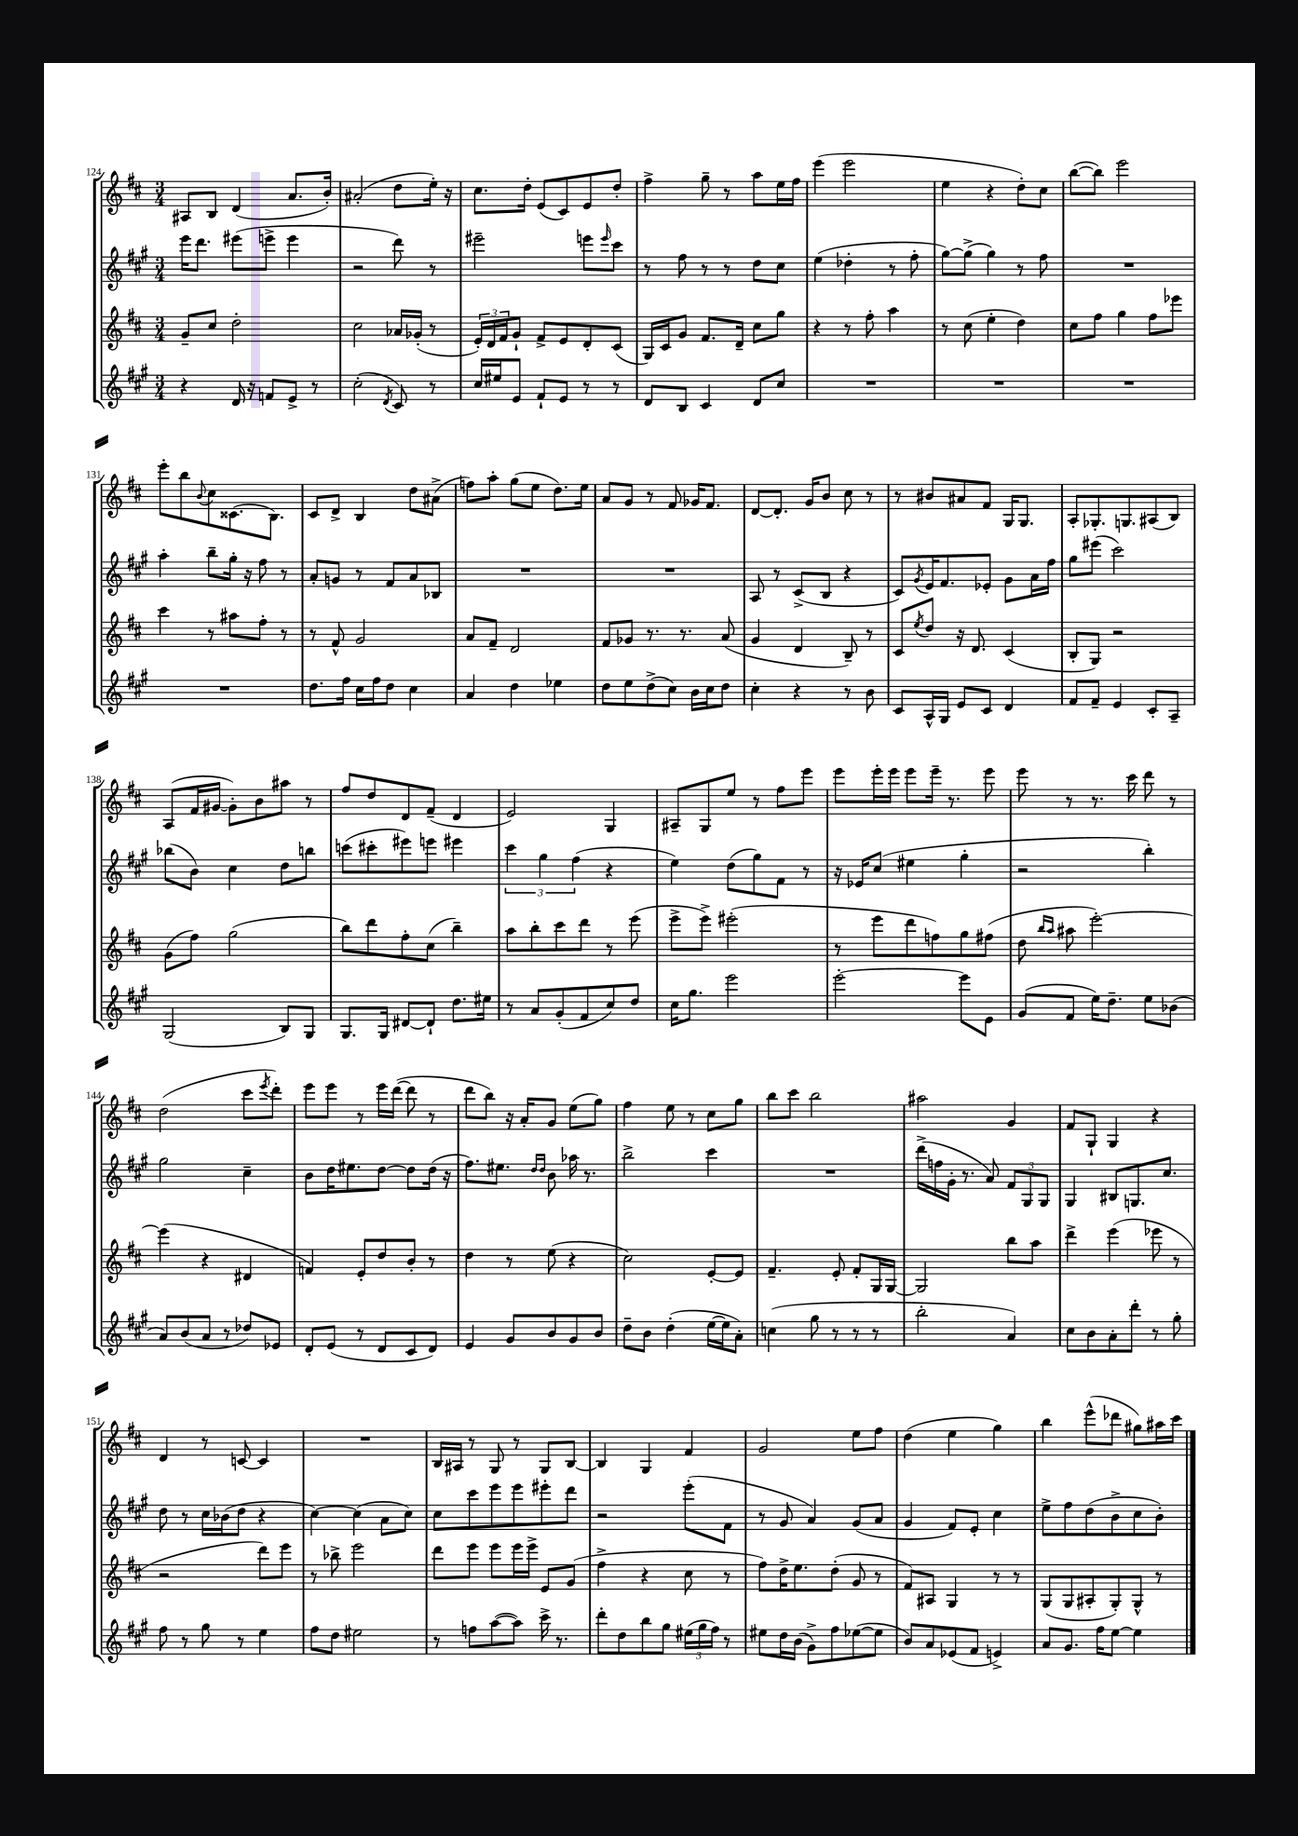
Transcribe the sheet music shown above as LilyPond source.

<<
\new StaffGroup <<
\new Staff = "s0" {
    \clef treble \key d \major \numericTimeSignature \time 3/4
    ais8 b8 d'4( a'8. b'16-.) |
    ais'2-.( d''8 e''16-.) r16 |
    cis''8. d''16-. e'8( cis'8) e'8 d''8-. |
    fis''4-> g''8-- r8 a''8 e''16 fis''16 |
    e'''4( e'''2 |
    e''4 r4 d''8-.) cis''8 |
    b''8~( b''8) e'''2 |
    e'''8-. b''8 \appoggiatura { b'8 } cis''8 cisis'8.( b8.) |
    cis'8 d'8-> b4 d''8 ais'8->( |
    f''8) a''8-. g''8( e''8 d''8.) e''16 |
    a'8 g'8 r8 fis'8 ges'16 fis'8. |
    d'8~ d'8.-. g'16 b'8 cis''8 r8 |
    r8 bis'8 ais'8 fis'8 g16 g8. |
    a8-. ges8.-. g8. ais8( b8) |
    a8( fis'16 gis'16~ gis'8-.) b'8 ais''8 r8 |
    fis''8 d''8 d'8 fis'8--( d'4 |
    e'2) g4 |
    ais8-- g8 e''8 r8 fis''8 e'''8 |
    e'''8 e'''16-. e'''16 e'''8 e'''16-- r8. e'''8 |
    e'''8 r8 r8. cis'''16 d'''8 r8 |
    d''2( cis'''8 \acciaccatura { e'''8 } d'''8-.) |
    e'''8 e'''8 r8 e'''16 d'''16~( d'''8 r8 |
    d'''8 b''8) r16 a'16-. g'8 e''8( g''8) |
    fis''4 e''8 r8 cis''8 g''8 |
    b''8 cis'''8 b''2 |
    ais''2 g'4 |
    fis'8 g8-! g4 r4 |
    d'4 r8 c'8~ c'4 |
    R2. |
    b16 ais16 r8 g8 r8 g8 b8~ |
    b4 g4 fis'4 |
    g'2 e''8 fis''8 |
    d''4( e''4 g''4) |
    b''4 e'''8-^( des'''8 gis''8) ais''16 cis'''16 \bar "|." |
}
\new Staff = "s1" {
    \clef treble \key a \major \numericTimeSignature \time 3/4
    e'''16 d'''8. eis'''8( e'''8-> e'''4 |
    r2 d'''8) r8 |
    eis'''2-- e'''8 \grace { e'''16 } cis'''8 |
    r8 fis''8 r8 r8 d''8 cis''8 |
    e''4( des''4-. r8 fis''8-. |
    gis''8~) gis''8->( gis''4) r8 fis''8 |
    R2. |
    a''4-. b''8-- gis''16-. r16 fis''8 r8 |
    a'8-. g'8 r8 fis'8 a'8 bes8 |
    R2. |
    R2. |
    a8 r8 cis'8->( b8 r4 |
    cis'8) \acciaccatura { gis'8 } e'16 fis'8. ees'8-. gis'8 a'16 fis''16 |
    gis''8 eis'''8( cis'''2) |
    bes''8( b'8) cis''4 d''8 b''8 |
    c'''8( cis'''8-. eis'''8) e'''8 eis'''4 |
    \tuplet 3/2 { cis'''4 gis''4 fis''4( } r4 |
    e''4) d''8( gis''8) fis'8 r8 |
    r16 ees'16 cis''8( eis''4 gis''4-. |
    r2 b''4-.) |
    gis''2 cis''4-- |
    b'8 d''16 eis''8. d''8~ d''8 d''16( r16 |
    fis''8.) eis''8. \grace { d''16 d''16 } b'8 aes''16 r8. |
    b''2-> cis'''4 |
    R2. |
    d'''16->( f''16 gis'16-. r8. a'8) \tuplet 3/2 { fis'8 gis8 gis8 } |
    gis4 bis8 g8. cis''8. |
    d''8 r8 cis''16 bes'16( d''8 r4 |
    cis''4~) cis''4( a'8 cis''8) |
    cis''8 cis'''8 e'''8 e'''8 eis'''8-. d'''8 |
    r2 e'''8-.( fis'8 |
    r8 gis'8 a'4) gis'8( a'8 |
    gis'4 fis'8) e'8-. cis''4 |
    e''8-> fis''8 d''8( b'8-> cis''8 b'8-.) \bar "|." |
}
\new Staff = "s2" {
    \clef treble \key d \major \numericTimeSignature \time 3/4
    g'8-- cis''8 d''2-. |
    cis''2 aes'16 ges'16-.( r8 |
    \tuplet 3/2 { e'16-.) d'16 fis'16 } g'8-! fis'8-> e'8 d'8-. cis'8( |
    g16) cis'16 g'8 fis'8. d'16-- cis''8 g''8 |
    r4 r8 fis''8-. a''4 |
    r8 cis''8( e''4-. d''4) |
    cis''8 fis''8 g''4 fis''8 ees'''8 |
    cis'''4 r8 ais''8 fis''8-. r8 |
    r8 fis'8-^ g'2 |
    a'8 fis'8-- d'2 |
    fis'8 ges'8 r8. r8. a'8( |
    g'4 d'4 b8--) r8 |
    cis'8 \acciaccatura { e''8 } d''8 r16 d'8. cis'4( |
    b8-. g8) r2 |
    g'8( fis''8) g''2( |
    b''8) d'''8 fis''8-. cis''8( b''4--) |
    a''8 b''8-. cis'''8 d'''8 r8 e'''8( |
    e'''8-> e'''8->) eis'''2-.( |
    r8 e'''8 d'''8 f''8) g''8 fis''8( |
    d''8 \grace { b''16 a''16 } ais''8 e'''2~-.) |
    e'''4( r4 dis'4 |
    f'4) e'8-. d''8 b'8-. r8 |
    d''4 r8 e''8( r4 |
    cis''2) e'8~-. e'8 |
    fis'4.-- e'8-. fis'8-. g16 g16~ |
    g2 b''8 a''8 |
    d'''4-> e'''4( ees'''8 r8 |
    r2 d'''8) e'''8 |
    r8 bes''8-> e'''2 |
    d'''8 e'''8 e'''8 e'''16 e'''16-> e'8 g'8( |
    fis''4-> r4 cis''8 r8 |
    fis''8) d''16-> e''8. d''8-.( g'8 r8 |
    fis'8) ais8 g4 r8 r8 |
    g8( g8 ais8-. g8-.) g8-^ r8 \bar "|." |
}
\new Staff = "s3" {
    \clef treble \key a \major \numericTimeSignature \time 3/4
    r4 d'16 r16 f'8 e'8-> r8 |
    cis''2-.( \acciaccatura { d'8 } cis'8) r8 |
    cis''16 eis''16 e'8 fis'8-! e'8 r8 r8 |
    d'8 b8 cis'4 d'8 cis''8 |
    R2. |
    R2. |
    R2. |
    R2. |
    d''8. fis''16 cis''16 fis''16 d''8 cis''4 |
    a'4 d''4 ees''4 |
    d''8 e''8 d''8->( cis''8) b'16 cis''16 d''8 |
    cis''4-. r4 r8 b'8 |
    cis'8 a16-^ gis16 e'8 cis'8 d'4 |
    fis'8 fis'8-- e'4 cis'8-. a8-- |
    gis2( b8) gis8 |
    gis8. gis16 dis'8~ dis'8-! d''8. eis''16 |
    r8 a'8 gis'8-.( fis'8 cis''8) d''8 |
    cis''16 gis''8. e'''2 |
    e'''2~-. e'''8 e'8 |
    gis'8( fis'8 e''16) d''8.-- e''8 bes'8( |
    a'8) b'8( a'8 r8 des''8) ees'8 |
    d'8-. e'8( r8 d'8 cis'8 d'8) |
    e'4 gis'8 b'8 gis'8 b'8 |
    d''8-- b'8 d''4-.( e''16~ e''16 a'8-.) |
    c''4( gis''8 r8 r8 r8 |
    b''2-. a'4) |
    cis''8 b'8 a'8-. d'''8-. r8 gis''8-. |
    fis''8 r8 gis''8 r8 e''4 |
    fis''8 d''8 eis''2 |
    r8 f''8 a''8~( a''8) cis'''16-> r8. |
    d'''8-. d''8 b''8 gis''8 \tuplet 3/2 { eis''16( gis''16 fis''16) } r8 |
    eis''8 d''16 b'16( gis'8->) fis''8 ees''8~( ees''8 |
    b'8) a'8 ees'8( fis'8 e'4->) |
    a'8 gis'8. fis''16 e''8~ e''4 \bar "|." |
}
>>
>>
\layout { \context { \Score currentBarNumber = #124 } }
